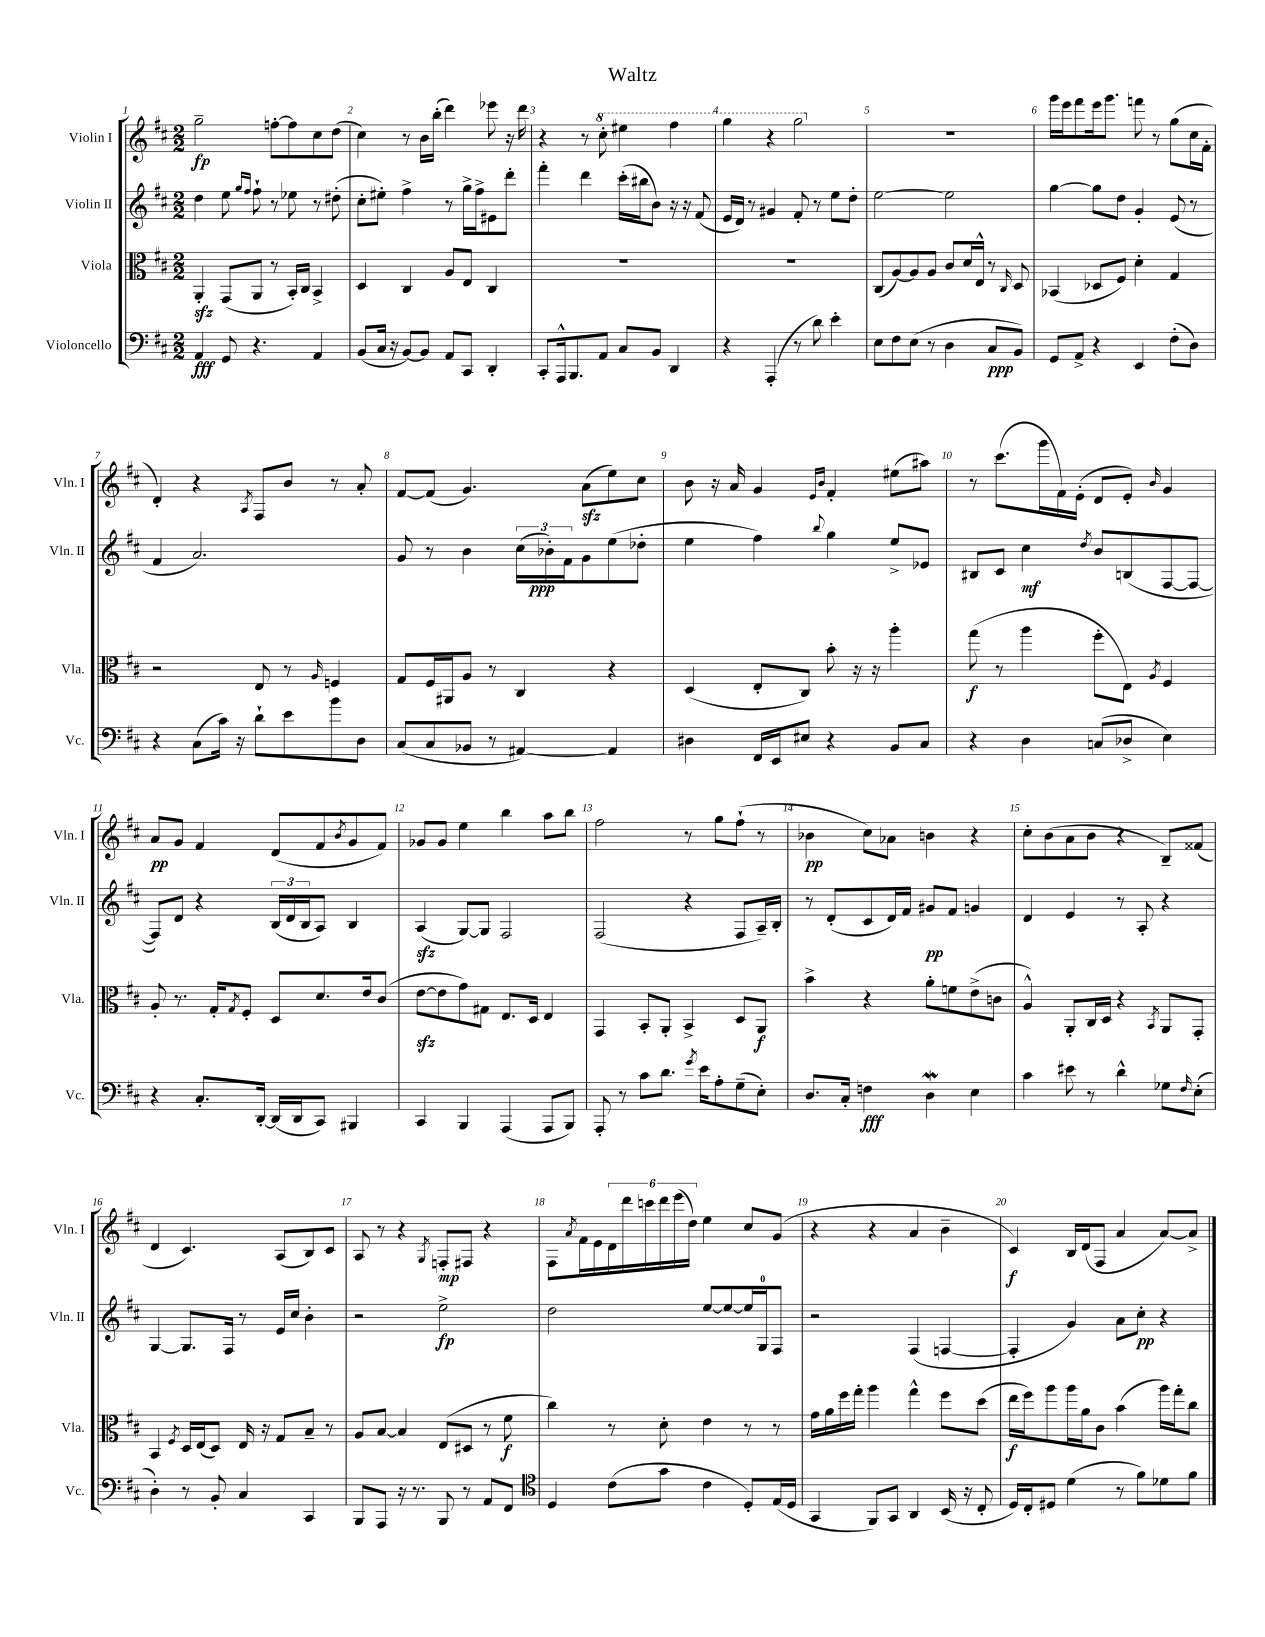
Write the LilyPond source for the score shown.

\header { title = "Waltz" }
<<
\new StaffGroup <<
\new Staff = "s0" \with { instrumentName = "Violin I" shortInstrumentName = "Vln. I" } {
    \clef treble \key d \major \numericTimeSignature \time 2/2
    g''2--\fp f''8~-. f''8 cis''8 d''8( |
    cis''4) r8 b'16 b''16-.( d'''4) ees'''8 r16 d'''16 |
    r4 r8 \ottava #1 cis'''8-. eis'''4 fis'''4 |
    g'''4 r4 g'''2 \ottava #0 |
    R1 |
    g'''16 e'''16 fis'''8 e'''16 g'''8. f'''8 r8 g''8( cis''16 fis'16-. |
    d'4-.) r4 \acciaccatura { a8 } fis8 b'8 r8 a'8-. |
    fis'8~ fis'8( g'4.) a'8\sfz( e''8) cis''8 |
    b'8 r16 a'16 g'4 \grace { e'16 b'16 } fis'4-. eis''8( ais''8) |
    r8 cis'''8.( g'''16 fis'16) e'16-.( d'8 e'8-.) \grace { b'16 } g'4 |
    a'8\pp g'8 fis'4 d'8( fis'8 \acciaccatura { b'8 } g'8 fis'8) |
    ges'8 ges'8 e''4 b''4 a''8 b''8 |
    fis''2 r8 g''8 fis''8-!( r8 |
    bes'4\pp cis''8) aes'8 b'4 r4 |
    cis''8-. b'8( a'8 b'8 r4 b8--) fisis'8( |
    d'4 cis'4.) a8( b8) cis'8 |
    a8 r8 r4 \acciaccatura { g8 } f8-.\mp fis8 r4 |
    fis8 \acciaccatura { a'8 } fis'16 e'16 \tuplet 6/4 { d'16 d'''16 c'''16 d'''16 e'''16( d''16) } e''4 cis''8 g'8( |
    r4 r4 a'4 b'4-- |
    cis'4\f) b16 d'16( fis8 a'4 a'8~) a'8-> \bar "|." |
}
\new Staff = "s1" \with { instrumentName = "Violin II" shortInstrumentName = "Vln. II" } {
    \clef treble \key d \major \numericTimeSignature \time 2/2
    d''4 e''8 \grace { g''16 fis''16 } fis''8-! r8 ees''8 r8 dis''8-.( |
    cis''8-. eis''8-.) fis''4-> r8 g''16-> fis''16-> eis'8 d'''8-. |
    fis'''4-. d'''4 cis'''16-.( bis''16 b'8) r16 r16 fis'8( |
    e'16 d'16) r8 gis'4 fis'8-. r8 e''8 d''8-. |
    e''2~ e''2 |
    g''4~ g''8 d''8 g'4-. e'8( r8 |
    fis'4 a'2.) |
    g'8 r8 b'4 \tuplet 3/2 { cis''16( bes'16-.\ppp) fis'16 } g'8 e''8( des''8-. |
    e''4 fis''4) \appoggiatura { b''8 } g''4 e''8-> ees'8 |
    bis8 cis'8 cis''4\mf \acciaccatura { d''8 } b'8 b8( fis8~ fis8~ |
    fis8) d'8 r4 \tuplet 3/2 { b16( d'16 b16 } a8) b4 |
    a4\sfz( g8~) g8 fis2 |
    fis2( r4 fis8 a16--) b16-. |
    r8 d'8-.( cis'8 d'16) fis'16 gis'8\pp fis'8 g'4 |
    d'4 e'4 r8 a8-. r4 |
    g4~ g8. fis16 r8 e'16 cis''16 b'4-. |
    r2 e''2->\fp |
    d''2 e''8~ e''8~ e''16 g16-0 fis8 |
    r2 fis4( f4~ |
    f4-. g'4) a'8 cis''8-.\pp r4 \bar "|." |
}
\new Staff = "s2" \with { instrumentName = "Viola" shortInstrumentName = "Vla." } {
    \clef alto \key d \major \numericTimeSignature \time 2/2
    a,4-.\sfz g,8( a,8 r8 b,16-.) cis16 b,4-> |
    d4 cis4 a8 e8 cis4 |
    R1 |
    R1 |
    cis8( a8~) a8 a8 cis'8 d'16 e16-^ r8 \grace { cis16 } d8 |
    bes,4( des8 fis8) d'4-. g4 |
    r2 e8 r8 \grace { a16 } f4 |
    g8 fis16 ais,16 a8 r8 cis4 r4 |
    d4( e8-. cis8) b'8-. r16 r16 a''4-. |
    g''8\f( r8 a''4 fis''8-. e8) \acciaccatura { a8 } fis4 |
    a8-. r8. g16-. \acciaccatura { g8 } fis8-. d8 d'8. e'16 cis'8( |
    e'8~\sfz e'8 g'8) gis8 e8. d16 e4 |
    g,4 b,8-. a,8-. b,4-> d8 a,8\f |
    b'4-> r4 a'8-. f'8 e'8->( c'8 |
    a4-^) a,8-. cis16 d16 r4 \acciaccatura { b,8 } a,8 g,8-. |
    b,4 \acciaccatura { fis8 } d16 e16( d8) e16 r16 g8 b8-- r8 |
    a8 b8~ b4 e8( dis8 r8 fis'8\f |
    cis''4) r8 d'8-. e'4 r8 r8 |
    g'16 a'16 fis''16 g''16-. a''4 g''4-^ fis''8 d''8( |
    e''16\f fis''16) a''8 a''16 a'16 cis'8 b'4( a''16) g''16-. cis''8 \bar "|." |
}
\new Staff = "s3" \with { instrumentName = "Violoncello" shortInstrumentName = "Vc." } {
    \clef bass \key d \major \numericTimeSignature \time 2/2
    a,4\fff g,8 r4. a,4 |
    b,8( cis16 r16 b,8~) b,8 a,8 cis,8 d,4-. |
    cis,8-. a,,16-^ b,,8. a,8 cis8 b,8 d,4 |
    r4 a,,4-.( r8 d'8) e'4-. |
    e8 fis8 e8( r8 d4 cis8\ppp b,8) |
    g,8 a,8-> r4 e,4 fis8-.( d8) |
    r4 cis8( cis'16) r16 d'8-! e'8 b'8 d8 |
    cis8( cis8 bes,8 r8 ais,4~) ais,4 |
    dis4 fis,16 e,16 eis8 r4 b,8 cis8 |
    r4 d4 c8( des8-> e4) |
    r4 cis8.-. d,16~-. d,16( d,16 cis,8) bis,,4 |
    cis,4 b,,4 a,,4( a,,8 b,,8) |
    a,,8-. r8 cis'8 d'8. \acciaccatura { g'8 } e'16 a8-. g8--( e8-.) |
    d8. cis16-. f4\fff d4\mordent e4 |
    cis'4 eis'8 r8 d'4-^ ges8 \grace { fis16 } e8-.( |
    d4-.) r8 b,8-. cis4 cis,4 |
    b,,8 a,,8 r16 r8. b,,8 r8 a,8 fis,8 |
    \clef tenor d4 cis'8( g'8 cis'4 d8-.) e16( d16 |
    g,4 fis,8) g,8 a,4 b,16( r16 cis8-. |
    d16) cis16-. dis8 d'4( r8 fis'8) des'8 fis'8 \bar "|." |
}
>>
>>
\layout { \context { \Score \override BarNumber.break-visibility = ##(#f #t #t) barNumberVisibility = #all-bar-numbers-visible } }
